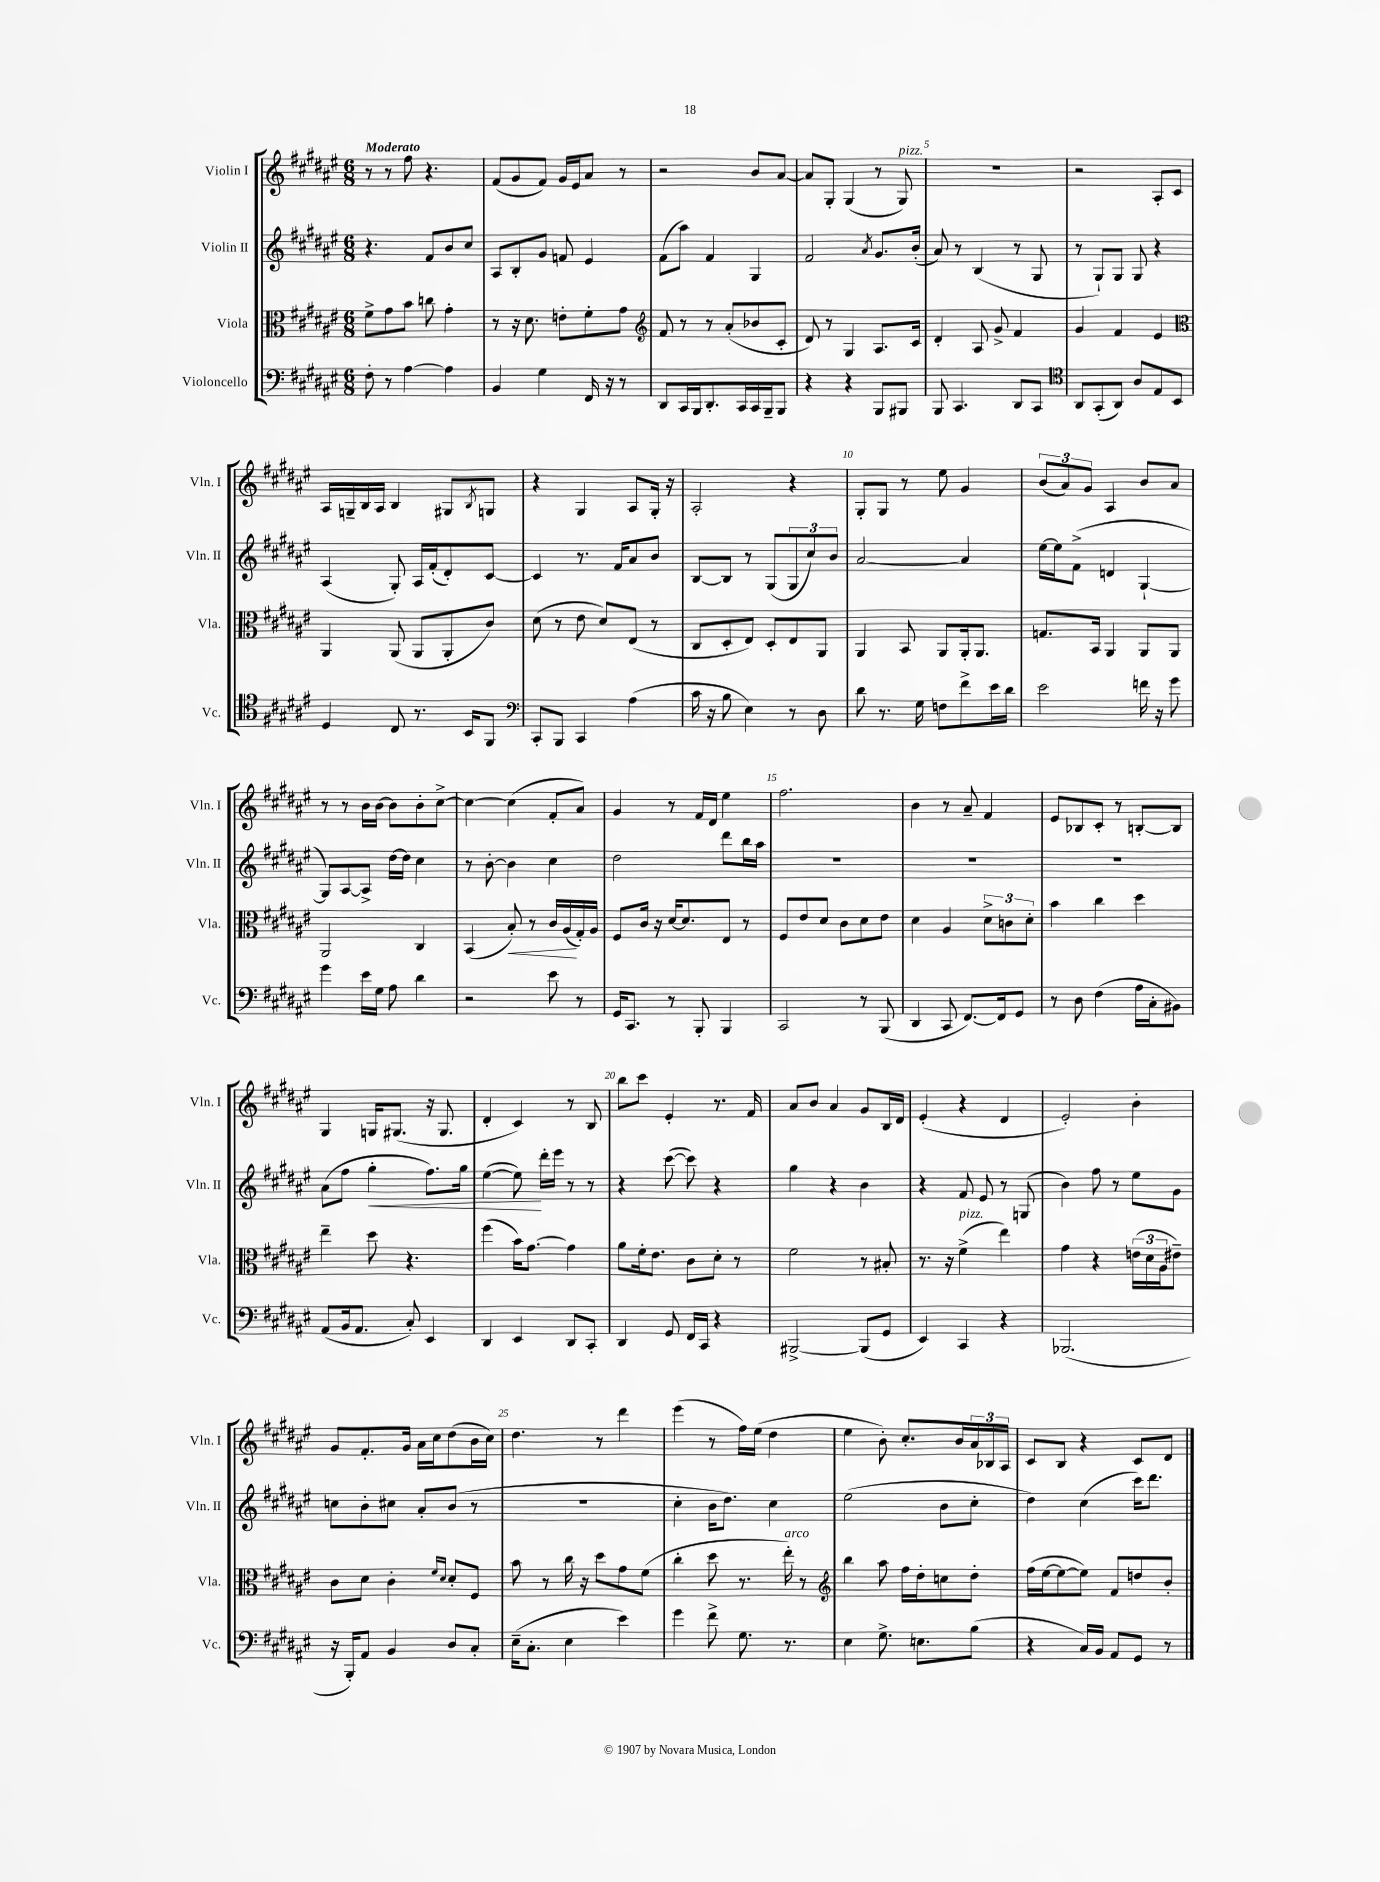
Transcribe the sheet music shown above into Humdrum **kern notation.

**kern	**kern	**kern	**kern
*staff4	*staff3	*staff2	*staff1
*clefF4	*clefC3	*clefG2	*clefG2
*k[f#c#g#d#a#e#]	*k[f#c#g#d#a#e#]	*k[f#c#g#d#a#e#]	*k[f#c#g#d#a#e#]
*M6/8	*M6/8	*M6/8	*M6/8
8F#'	8f#^	4.r	8r
8r	8g#	.	8r
[4A#	8b	.	8ff#
.	8cc	8f#	4.r
4A#]	4g#'	8b	.
.	.	8cc#	.
=	=	=	=
4BB	8r	8A#	(8f#
.	16r	8B'	8g#
.	8.d#	.	.
4G#	.	8g#	8f#)
.	8e'	8f	16g#
.	.	.	16e#
16FF#	8f#'	4e#	8a#
16r	.	.	.
8r	8g#	.	8r
=	=	=	=
*	*clefG2	*	*
8DD#	8f#	(8f#	2r
16CC#	8r	8aa#)	.
16BBB	.	.	.
8.DD#'	8r	4f#	.
.	(8a#'	.	.
16CC#	.	.	.
16CC#	8b-	4G#	8b
16BBB~	.	.	.
8BBB	8c#'	.	[8a#
=	=	=	=
4r	8d#)	2f#	8a#]
.	8r	.	8G#'
4r	4G#	.	(4G#
.	.	8qa#	.
8BBB	8.A#	8.g#	8r
8BBB#	.	.	8G#)
.	16c#	(16b'	.
=	=	=	=
8BBB	4d#'	8a#)	2.r
4.CC#	.	8r	.
.	8A#	(4B	.
.	8g#^	.	.
8DD#	4f#	8r	.
8CC#	.	8G#	.
=	=	=	=
*clefC4	*	*	*
8AA#	4g#	8r	2r
(8GG#'	.	8G#`)	.
8AA#)	4f#	8G#	.
8A#	.	8G#	.
8E#	4e#	4r	8A#'
8BB	.	.	8c#
=	=	=	=
*	*clefC3	*	*
4D#	4AA#	(4A#	16A#
.	.	.	16G~
.	.	.	16B
.	.	.	16A#
8C#	(8AA#	8G#')	4B
8.r	8AA#	16A#	.
.	.	(16f#'	.
.	8AA#'	8d#')	8G#
16BB	.	.	.
.	.	.	8qB
8FF#	8c#)	[8c#	8G
=	=	=	=
*clefF4	*	*	*
8CC#'	(8d#	4c#]	4r
8BBB	8r	.	.
4CC#	8e#	8.r	4G#
.	8d#)	.	.
.	.	16f#	.
(4A#	(8E#	8a#	8A#
.	8r	8b	16G#'
.	.	.	16r
=	=	=	=
16c#	8C#	[8B	2A#'
16r	.	.	.
8B	8D#'	8B]	.
4E#)	8E#)	8r	.
.	8D#'	(8G#	.
8r	8E#	12G#	4r
.	.	12cc#)	.
8D#	8AA#	.	.
.	.	12b	.
=	=	=	=
8d#	4AA#	[2a#	8G#'
8.r	.	.	8G#
.	8BB	.	8r
16G#	.	.	.
8F	8AA#	.	8ee#
8f#^	16AA#'	4a#]	4g#
.	8.AA#	.	.
16e#	.	.	.
16d#	.	.	.
=	=	=	=
2e#	8.G	[16ee#	(12b
.	.	16ee#]	.
.	.	.	12a#)
.	.	(8f#^	.
.	.	.	12g#
.	16BB	.	.
.	4AA#	4d	4A#
16f	8AA#	[4G#`	8b
16r	.	.	.
8g#	8AA#	.	8a#
=	=	=	=
4g#	2AA#	8G#])	8r
.	.	[8A#	8r
16e#	.	8A#^]	16b
16G#	.	.	[16b
8A#	.	[16dd#	8b]
.	.	16dd#]	.
4d#	4C#	4cc#	8b'
.	.	.	[8cc#^
=	=	=	=
2r	(4BB	8r	4cc#_
.	.	[8b'	.
.	8B')	4b]	(4cc#]
.	8r	.	.
8e#	16c#	4cc#	8f#'
.	(16A#	.	.
8r	16G#')	.	8a#)
.	16A#	.	.
=	=	=	=
16GG#	8F#	2dd#	4g#
8.CC#	.	.	.
.	16c#	.	.
.	16r	.	.
8r	[16d#	.	8r
.	8.d#]	.	.
8BBB'	.	.	16f#
.	.	.	16d#
4BBB	8E#	8ddd#	4ee#
.	8r	16bb	.
.	.	16aa#	.
=	=	=	=
2CC#	8F#	2.r	2.ff#
.	8e#	.	.
.	8d#	.	.
.	8c#	.	.
8r	8d#	.	.
(8BBB	8e#	.	.
=	=	=	=
4DD#	4d#	2.r	4b
8CC#	4A#	.	8r
[8.FF#)	.	.	8a#~
.	12d#^	.	4f#
16FF#]	.	.	.
.	12c	.	.
8GG#	.	.	.
.	12d#'	.	.
=	=	=	=
8r	4b	2.r	8e#
8D#	.	.	8B-
(4F#	4cc#	.	8c#'
.	.	.	8r
16A#	4dd#	.	[8B'
16C#'	.	.	.
8BB#)	.	.	8B]
=	=	=	=
(8AA#	4ee#~	(8a#	4G#
16BB	.	8ff#	.
8.AA#	.	.	.
.	8dd#	4gg#'	16G
.	.	.	(8.G#
8C#')	4.r	.	.
4EE#	.	8.ff#)	16r
.	.	.	8.G#
.	.	16gg#	.
=	=	=	=
4DD#	(4ff#	([4ee#	4d#'
4EE#	16b)	8ee#])	4c#)
.	[8.g#	.	.
.	.	16ddd#'	.
.	.	16eee#	.
8DD#	4g#]	8r	8r
8CC#'	.	8r	8B
=	=	=	=
4DD#	8a#	4r	8bb
.	16f#'	.	8ccc#
.	8.e#	.	.
8GG#	.	([8ccc#	4e#'
16FF#	8c#	8ccc#])	.
16CC#	.	.	.
4r	8d#'	4r	8.r
.	8r	.	.
.	.	.	16f#
=	=	=	=
[2BBB#^	2f#	4gg#	8a#
.	.	.	8b
.	.	4r	4a#
(8BBB#]	8r	4b	8g#
8GG#	8B#'	.	16B
.	.	.	16d#
=	=	=	=
4EE#)	8.r	4r	(4e#'
.	16r	.	.
4CC#	(4f#^	8f#	4r
.	.	8e#	.
4r	4ee#)	8r	4d#
.	.	(8G	.
=	=	=	=
(2.BBB-	4g#	4b)	2e#')
.	4r	8ff#	.
.	.	8r	.
.	(24e	8ee#	4b'
.	24d#	.	.
.	24A#	.	.
.	8e#~)	8g#	.
=	=	=	=
16r	8c#	8cc	8g#
16BBB')	.	.	.
8AA#	8d#	8b'	8.f#'
4BB	4c#'	8cc#	.
.	.	.	16g#
.	.	8a#'	16a#
.	.	.	16cc#
.	16qqf#	.	.
.	16qqd#	.	.
8D#	8d#'	(8b	(8dd#
8C#'	8F#	8r	16b
.	.	.	16cc#)
=	=	=	=
(16E#~	8b	2.r	4.dd#
8.C#'	.	.	.
.	8r	.	.
4E#	16cc#	.	.
.	16r	.	.
.	8dd#	.	8r
4e#)	8g#	.	4ddd#
.	(8f#	.	.
=	=	=	=
4g#	4cc#'	4cc#'	(4eee#
8f#^	8dd#	16b	8r
.	.	8.dd#)	.
8.G#	8.r	.	16ff#)
.	.	.	(16ee#
.	.	4cc#	4dd#
8.r	16ee#')	.	.
.	8r	.	.
=	=	=	=
*	*clefG2	*	*
4E#	4bb	(2ee#	4ee#
8.G#^	8aa#	.	8b')
.	16ff#	.	8.cc#'
8.E	16dd#'	.	.
.	8cc	8b	.
.	.	.	16b
(8B	8dd#'	8cc#'	24a#
.	.	.	24B-
.	.	.	24A#
=	=	=	=
4r	(16ff#	4dd#)	8c#
.	[16ee#	.	.
.	8ee#_	.	8B
16C#)	8ee#])	(4cc#	4r
16BB	.	.	.
8AA#	8f#	.	.
8GG#	8dd	16ccc#)	8c#
.	.	8.ddd#	.
8r	8b'	.	8d#
==	==	==	==
*-	*-	*-	*-
